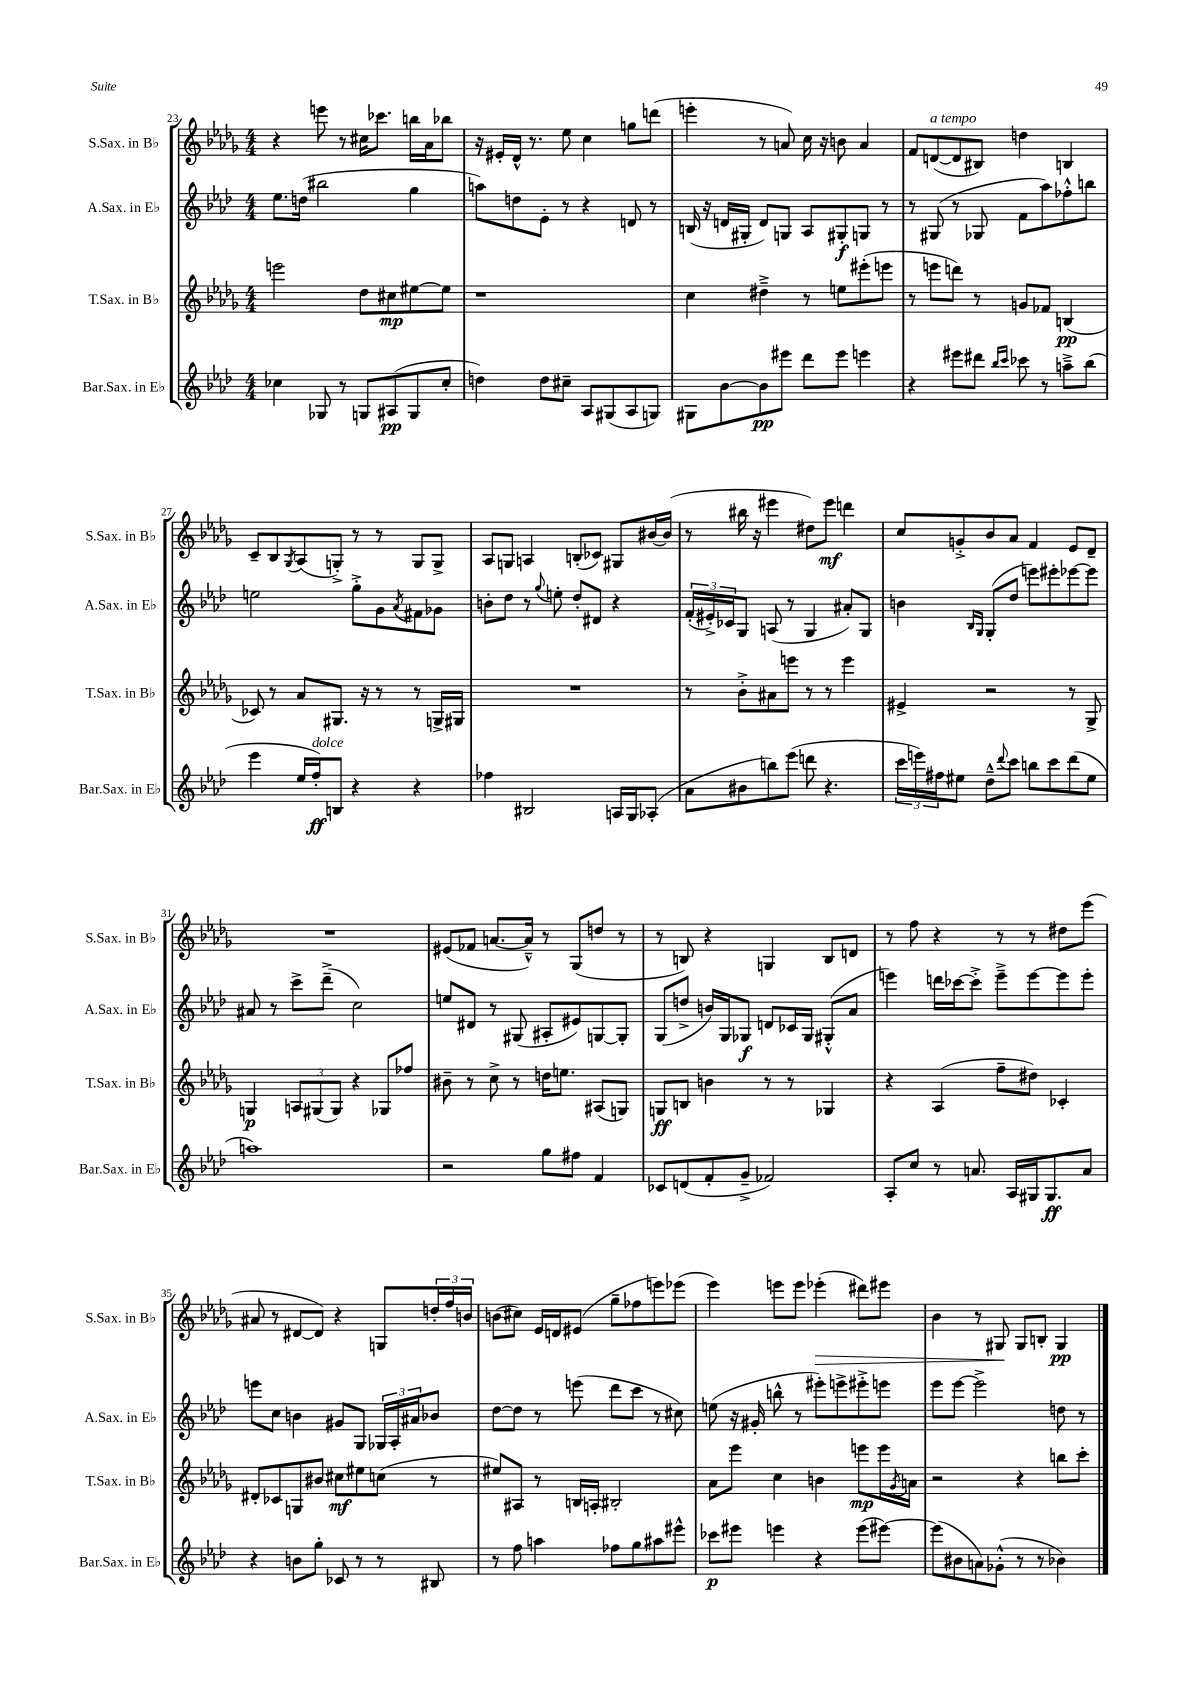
<<
\new StaffGroup <<
\new Staff = "s0" \with { instrumentName = "S.Sax. in Bb" shortInstrumentName = "S.Sax. in Bb" } {
    \clef treble \key des \major \numericTimeSignature \time 4/4
    r4 e'''8 r8 cis''16 ces'''8. b''16 aes'16 bes''8 |
    r16 eis'16-. des'16-^ r8. ees''8 c''4 g''8 d'''8( |
    e'''4-. r8 a'8) c''16 r16 b'8 a'4 |
    f'8 d'8~^\markup { \italic "a tempo" }( d'8 bis8) d''4 b4 |
    c'8-- bes8 \acciaccatura { ges8 } aes8( g8-.->) r8 r8 g8 g8-> |
    aes8 g8 a4 b8-.( ces'8) gis8 bis'16~ bis'16( |
    r8 bis''16 r16 eis'''4 dis''8) eis'''8\mf d'''4 |
    c''8 g'8-.-> bes'8 aes'8 f'4 ees'8 des'8-- |
    R1 |
    eis'8( fes'8 a'8.~ a'16---^) r8 ges8( d''8 r8 |
    r8 b8) r4 g4 b8 d'8 |
    r8 f''8 r4 r8 r8 dis''8 ees'''8( |
    ais'8 r8 dis'8~ dis'8) r4 g8 \tuplet 3/2 { d''16-. f''16 b'16 } |
    b'8( cis''8) ees'16 d'16 eis'8( ges''8-- fes''8 e'''8) ees'''8( |
    ees'''4) e'''8 e'''8 ees'''4-.\>( dis'''8) eis'''8 |
    bes'4 r8 gis8\! gis8 b8-. gis4\pp \bar "|." |
}
\new Staff = "s1" \with { instrumentName = "A.Sax. in Eb" shortInstrumentName = "A.Sax. in Eb" } {
    \clef treble \key aes \major \numericTimeSignature \time 4/4
    ees''8. d''16( bis''2 g''4 |
    a''8) d''8 ees'8-. r8 r4 d'8 r8 |
    b16( r16 d'16 gis16-. d'8) g8 aes8 gis8-.\f g8 r8 |
    r8 gis8( r8 ges8 f'8 aes''8) fes''8-.-^ b''8 |
    e''2 g''8-.-> g'8 \acciaccatura { aes'8 } fis'8 ges'8 |
    b'8-. des''8 r8 \appoggiatura { g''8 } e''8-. des''8-. dis'8 r4 |
    \tuplet 3/2 { f'16-.( eis'16-.->) ces'16 } g8 a8( r8 g4 ais'8-.) g8 |
    b'4 \grace { bes16 g16 } g8-.( des''8 e'''8) eis'''8-. ees'''8~ ees'''8 |
    ais'8 r8 c'''8-> des'''8--->( c''2) |
    e''8 dis'8 r8 gis8( ais8-. eis'8) g8~ g8-. |
    g8( d''8-> b'16) g16 ges8\f d'8 ces'16 ges16 gis8-.-^( aes'8 |
    e'''4) d'''16 ces'''16~ ces'''8-.-> e'''8---> e'''8~ e'''8 e'''8-. |
    e'''8 c''8 b'4 gis'8 g8 \tuplet 3/2 { ges16 aes16-. ais'16 } bes'8 |
    des''8~ des''8 r8 e'''8( des'''8 c'''8 r8 cis''8) |
    e''8( r16 gis'16-. b''8-^ r8 eis'''8-.) e'''8-> eis'''8-.-> e'''8 |
    ees'''8 ees'''8~ ees'''2-> d''8 r8 \bar "|." |
}
\new Staff = "s2" \with { instrumentName = "T.Sax. in Bb" shortInstrumentName = "T.Sax. in Bb" } {
    \clef treble \key des \major \numericTimeSignature \time 4/4
    e'''2 des''8 cis''8\mp eis''8~ eis''8 |
    r1 |
    c''4 dis''4---> r8 e''8 eis'''8-.( e'''8 |
    r8 e'''8 d'''8) r8 g'8 fes'8 b4\pp( |
    ces'8) r8 aes'8 gis8. r16 r8 r8 g16-> gis16 |
    R1 |
    r8 bes'8-.-> ais'8 e'''8 r8 r8 e'''4 |
    eis'4-> r2 r8 ges8-> |
    g4\p \tuplet 3/2 { a8 gis8( gis8) } r4 ges8 fes''8 |
    bis'8-- r8 c''8-> r8 d''16 e''8. ais8( g8) |
    g8\ff b8 b'4 r8 r8 ges4 |
    r4 aes4( f''8-- dis''8) ces'4-. |
    dis'8-. ces'8 g8 bis'8 cis''8\mf eis''8 c''8( r8 |
    eis''8) ais8 r8 b16 a16-. bis2-. |
    aes'8 ees'''8 c''4 b'4 e'''8\mp e'''16 \acciaccatura { ges'8 } a'16 |
    r2 r4 b''8 c'''8-. \bar "|." |
}
\new Staff = "s3" \with { instrumentName = "Bar.Sax. in Eb" shortInstrumentName = "Bar.Sax. in Eb" } {
    \clef treble \key aes \major \numericTimeSignature \time 4/4
    ces''4 ges8 r8 g8 ais8\pp( g8 ces''8-. |
    d''4) d''8 cis''8-- aes8 gis8( aes8 g8) |
    gis8 bes'8~ bes'8\pp eis'''8 des'''8 eis'''8 e'''4 |
    r4 eis'''8 dis'''8 \grace { bes''16 c'''16 } ces'''8 r8 a''8---> bes''8( |
    ees'''4 ees''16 f''16-.\ff^\markup { \italic "dolce" }) b8 r4 r4 |
    fes''4 bis2 a16 g16 aes8-.( |
    aes'8 bis'8 b''8) ees'''8( d'''8 r4. |
    \tuplet 3/2 { c'''16 e'''16) fis''16 } eis''8 des''8---^ \appoggiatura { des'''8 } c'''8 b''8 c'''8 des'''8( eis''8 |
    a''1) |
    r2 g''8 fis''8 f'4 |
    ces'8 d'8( f'8-. g'8---> fes'2) |
    aes8-. c''8 r8 a'8. aes16 gis16 gis8.\ff a'8 |
    r4 b'8 g''8-. ces'8 r8 r8 bis8 |
    r8 f''8 a''4 fes''8 g''8 ais''8 eis'''8-^ |
    ces'''8\p eis'''8 e'''4 r4 e'''8( eis'''8~) |
    eis'''8( bis'8 a'8) ges'8-.-^( r8 r8 bes'4) \bar "|." |
}
>>
>>
\layout { \context { \Score currentBarNumber = #23 } }
